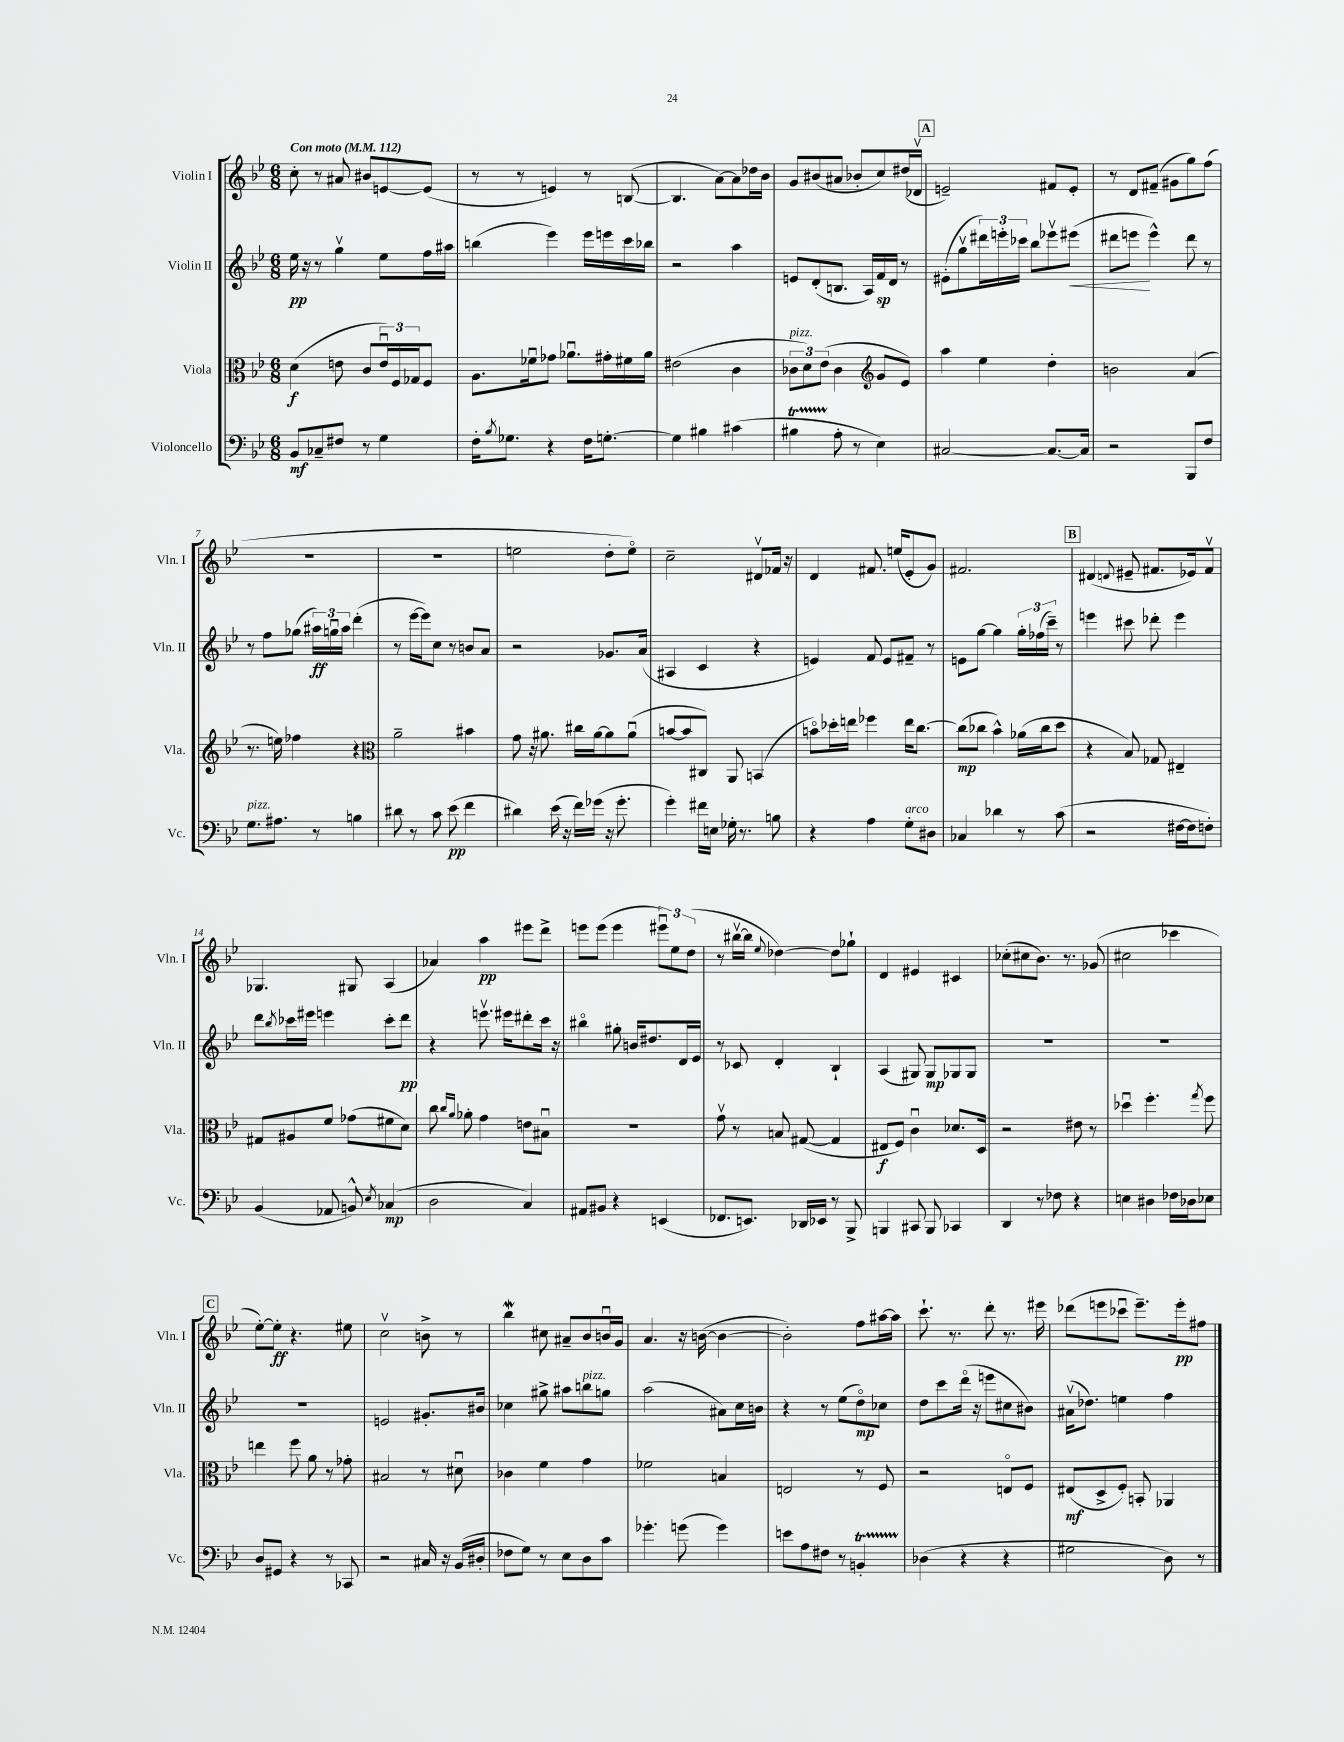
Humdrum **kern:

**kern	**kern	**kern	**kern
*staff4	*staff3	*staff2	*staff1
*clefF4	*clefC3	*clefG2	*clefG2
*k[b-e-]	*k[b-e-]	*k[b-e-]	*k[b-e-]
*M6/8	*M6/8	*M6/8	*M6/8
*MM112	*MM112	*MM112	*MM112
8BB-	(4d	16ee-	8cc'
.	.	16r	.
8C-~	.	8r	8r
8F#	8e	4ggv	8a#
8r	8c	.	8b#
4G	24eu)	8ee-	[8e
.	24F	.	.
.	24G-	.	.
.	8F	16ff	(8e]
.	.	16aa#	.
=	=	=	=
16F'	8.A	(4bb	8r
8qB-	.	.	.
8.G-	.	.	.
.	.	.	8r
.	16f-u	.	.
4r	8g-	4eee-)	4e)
.	8.a-u	.	.
16F	.	16eee-	8r
[8.G'	16g#'	16eee	.
.	16f#	16ccc	([8B
.	16a-	16bb-	.
=	=	=	=
4G]	(2e#	2r	4.B]
4B#	.	.	.
.	.	.	[8a)
(4c#	4c	4aa	8a]
.	.	.	16dd-
.	.	.	16b-
=	=	=	=
4B#	12c-	8e	8g
.	12d)	.	.
.	.	(8d'	(8b#
.	(12e-	.	.
8A'	4c-	8.B	8a#
8r	.	.	8b-'
.	.	16A)	.
*	*clefG2	*	*
4E-)	8g	16f	8cc)
.	.	16d	.
.	8e-)	8r	(16dd#
.	.	.	16d-v
=	=	=	=
[2C#	4aa	(8e#'	2e~)
.	.	8ggv	.
.	4ee-	24ddd#)	.
.	.	24eee'	.
.	.	24ccc-	.
.	.	8bb-	.
8.C#_	4dd'	8eee-v	8f#
.	.	(8eee#	8e'
16C#]	.	.	.
=	=	=	=
2r	2b	8ddd#	8r
.	.	8eee	8d
.	.	4eee^^)	(8f#~
.	.	.	8g#
8BBB-	(4a	8ddd#	8gg)
8F	.	8r	(8ff
=	=	=	=
8.G	8.r	8r	2.r
.	.	8ff	.
8.A#	16ee)	.	.
.	4ff-	(8gg-	.
8r	.	24aa#)	.
.	.	24ggu	.
.	.	24aa#	.
4B	4r	(4ddd'	.
=	=	=	=
*	*clefC3	*	*
8d#	2a~	8r	2.r
8r	.	[16eee-	.
.	.	16eee-])	.
8c	.	8cc	.
(8e-	.	8r	.
4f	4b#	8b	.
.	.	8a	.
=	=	=	=
4d#)	8g	2r	2ee
.	16r	.	.
.	8.a#	.	.
(16e-	.	.	.
16r	.	.	.
16f)	16cc#	.	.
(16g-	[16a#	.	.
16r	8a#]	8.g-	8dd'
8.g-'	.	.	.
.	(8a#u	.	8eeo)
.	.	(16a	.
=	=	=	=
4g')	[8b	4A#	2cc~
.	8b]	.	.
16f#	8C#)	4c	.
16E	.	.	.
16G-'	8AA	.	.
8.r	.	.	.
.	(4BB	4r	8d#v
8B	.	.	16f-
.	.	.	16r
=	=	=	=
4r	8bo)	4e)	4d
.	16dd-'	.	.
.	16ee	.	.
4A	4ff-	8f	8.f#
.	.	8e	.
.	.	.	(16ee
8G'	16ee	8f#~	8e-'
.	[8.cc	.	.
8D#	.	8r	8g)
=	=	=	=
4C-	(8cc]	8e	2.f#
.	8cc-	[8gg	.
4d-	4b-^^)	4gg]	.
8r	(16a-	24gg'	.
.	.	(24ff-	.
.	16cc-	.	.
.	.	24ccc~)	.
(8c	8dd	8r	.
=	=	=	=
2r	4r	4eee	(4d#
.	.	.	8qqd
.	8B-)	8ccc#	8e#~
.	8G-	8ddd-'	8.f#
[16F#	4E#~	4eee	.
16F#]	.	.	16e-)
8F')	.	.	8f#v
=	=	=	=
(4BB-	8G#	8ddd	4.G-
.	.	8qbb-	.
.	8A#	16ccc-	.
.	.	16eee#	.
8AA-	8f	4eee	.
8BB^^)	(8g-	.	8G#
8qE-	.	.	.
(4C-	8f#	8ccc-'	(4A
.	8d)	8ddd	.
=	=	=	=
2D	8cc	4r	4a-)
.	16qqcc	.	.
.	16qqa	.	.
.	8a-'	.	.
.	4g	8.eeev	4aa
.	.	16eee#	.
4C)	8e	8ddd#'	8eee#
.	8B#u	16ccc	8ddd^
.	.	16r	.
=	=	=	=
8AA#	2.r	4bb#o	8eee
8BB#	.	.	(8eee
4r	.	8gg#'	4eee
.	.	16b	.
.	.	8.dd#	.
(4EE	.	.	12eee#u)
.	.	.	12ee-
.	.	16d	.
.	.	.	(12dd
.	.	16e-	.
=	=	=	=
8.FF-	8gv	8r	8r
.	8r	8c-	[16bb#v
8.EE)	.	.	16bb#]
.	.	.	8qqee-
.	8B	4d'	[4dd-)
16DD-	([8G#	.	.
16EE-	.	.	.
8r	4G#]	4B-`	8dd-]
8BBB-^	.	.	8gg-`
=	=	=	=
4BBB	8E#	(4A	4d
.	8F)	.	.
8CC#	4cu	8G#)	4e#
8BBB	.	8G#	.
4CC-	8.d-	8G-	4c#
.	.	8G-	.
.	16D	.	.
=	=	=	=
4DD	2r	2.r	(8cc-'
.	.	.	8cc#
8r	.	.	8.b-)
8F-	.	.	.
.	.	.	8.r
4r	8e#	.	.
.	8r	.	(8g-
=	=	=	=
4E	4dd-u	2.r	2cc#
4D#	4.ff'	.	.
16F-	.	.	4ccc-
16D-	.	.	.
.	8qgg	.	.
8E-	8ff	.	.
=	=	=	=
8D	4ee	2.r	[8ee-')
8GG#	.	.	8ee-']
4r	8ff	.	4.r
.	8a	.	.
8r	8r	.	.
8CC-	8g-'	.	8ee#
=	=	=	=
2r	2B#	2e	2ccv
16C#	8r	8.g#'	8b^
16r	.	.	.
(16BB-	8d#u	.	8r
16D#'	.	16b#	.
=	=	=	=
8F-	4c-	4cc-	4bb-
8G)	.	.	.
8r	4f	8gg#^	8cc#
8E-	.	8aa#	8a#~
8D	4g	8bb	8b-
8c	.	8gg	16bu
.	.	.	16g
=	=	=	=
4.g-'	2f-	(2aa	4.a
(8g	.	.	16r
.	.	.	([16b
4g)	4B	8a#)	4b_
.	.	16cc	.
.	.	16b	.
=	=	=	=
8e	2E	4r	2b'])
8A	.	.	.
8F#	.	8r	.
8r	.	(8ee-	.
4BB'	8r	8ddo)	8ff
.	8F	8cc-	[16aa#
.	.	.	16aa#]
=	=	=	=
(4D-	2r	8dd	8.ccc`
.	.	8ccc	.
.	.	.	8.r
4r	.	(16dddo	.
.	.	16r	.
.	.	8eee	8ddd'
4r	8Eo	8cc#	8.r
.	8F	8b#)	.
.	.	.	16eee#
=	=	=	=
2G#	(8E#	(16a#v	(8ddd-
.	.	8.dd-)	.
.	8D^	.	8eee
.	8F')	4ee	8ccc-u
.	8BB'	.	8.eee~)
8D)	4AA-	4ff	.
.	.	.	16eee'
8r	.	.	8ff#
==	==	==	==
*-	*-	*-	*-
